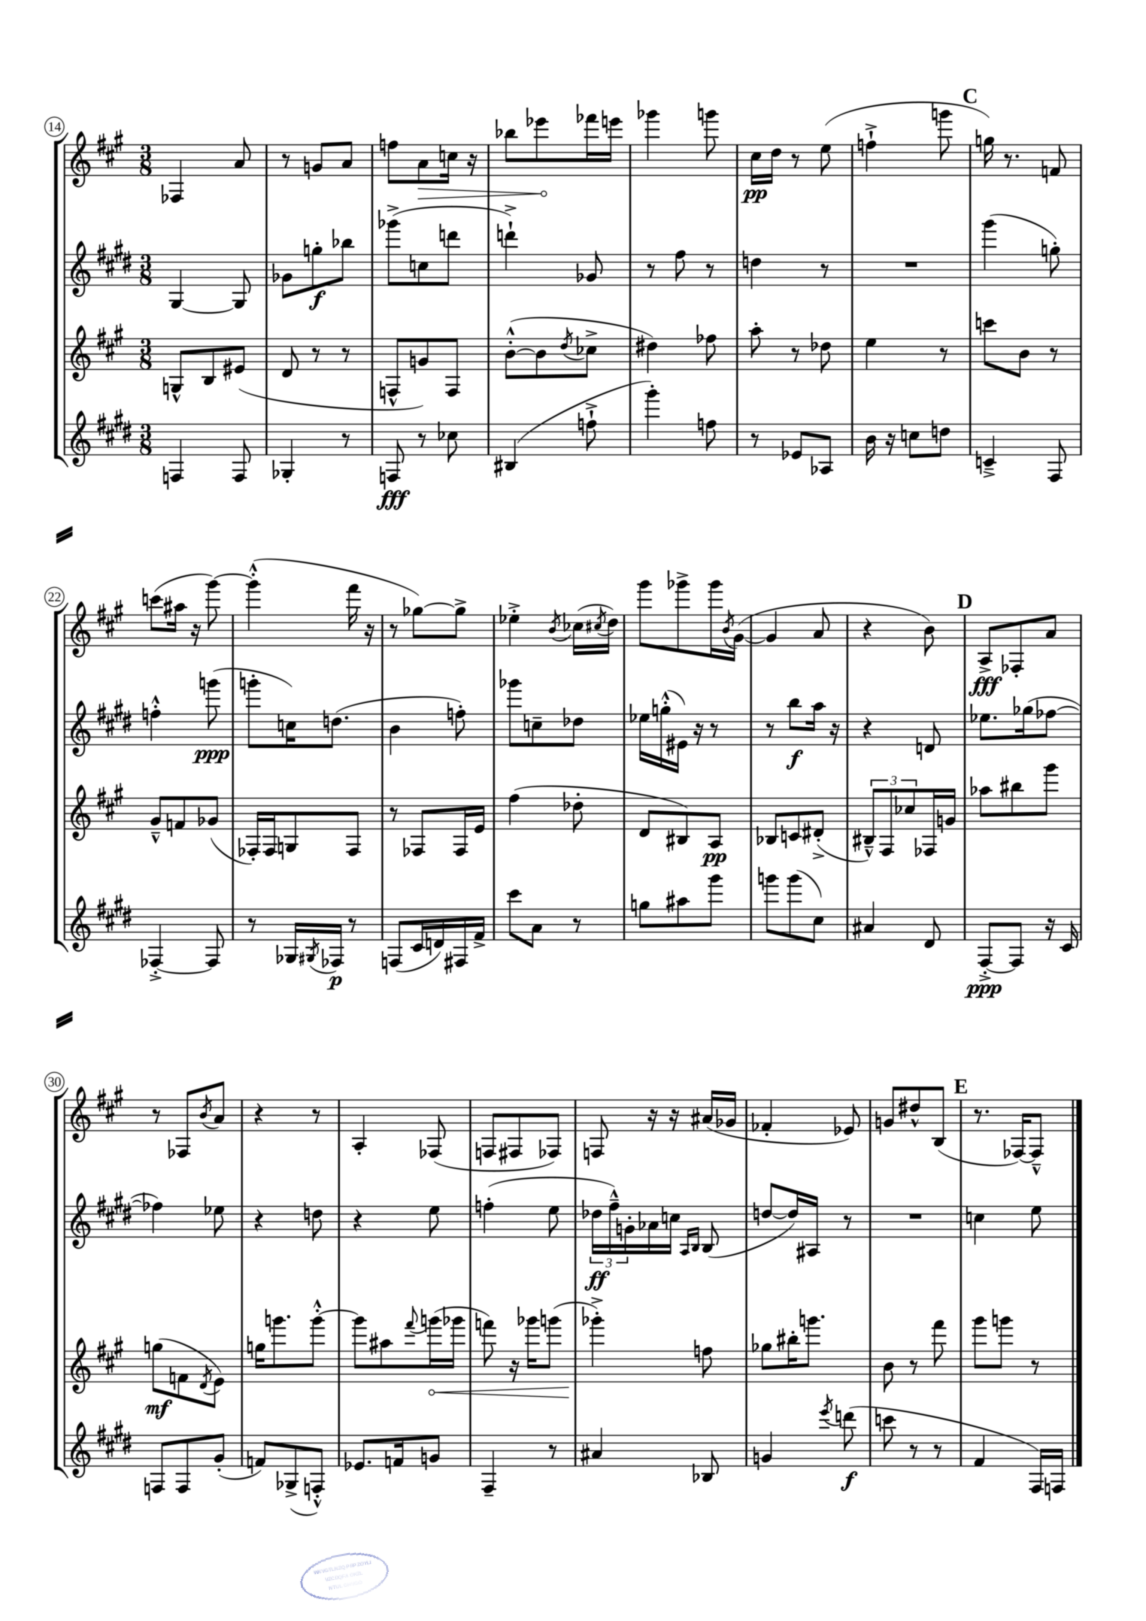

**kern	**kern	**kern	**kern
*staff4	*staff3	*staff2	*staff1
*clefG2	*clefG2	*clefG2	*clefG2
*k[f#c#g#d#]	*k[f#c#g#]	*k[f#c#g#d#]	*k[f#c#g#]
*M3/8	*M3/8	*M3/8	*M3/8
4F/	8G^^/L	[4G#/	4F-/
.	8B/	.	.
8F/	(8e#/J	8G#/]	8a/
=	=	=	=
4G-'/	8d/	8g-\L	8r
.	8r	8gg'\	8g/L
8r	8r	8bb-\J	8a/J
=	=	=	=
8F/	8F^^/L	(8ggg-^\L	8ff\L
8r	8g/)	8cc\	8a\
8cc-\	8F/J	8ddd\J	16cc\Jk
.	.	.	16r
=	=	=	=
(4B#/	([8b'^^\L	4ddd`^\)	8bb-\L
.	8b\]	.	8eee-\
.	8qdd/	.	.
8ff`^\	8cc-^\J	8g-/	16fff-\L
.	.	.	16eee\JJ
=	=	=	=
4ggg#'\)	4dd#\)	8r	4ggg-\
.	.	8ff#\	.
8ff\	8ff-\	8r	8ggg\
=	=	=	=
8r	8aa'\	4dd\	16cc#\LL
.	.	.	16dd\JJ
8e-/L	8r	.	8r
8A-/J	8dd-\	8r	(8ee\
=	=	=	=
16b\	4ee\	4.r	4ff`^\
16r	.	.	.
8cc\L	.	.	.
8dd\J	8r	.	8ggg\
=	=	=	=
4c~^/	8ccc\L	(4ggg#\	16gg\)
.	.	.	8.r
.	8b\J	.	.
8F#/	8r	8gg'\)	8f/
=	=	=	=
[4F-'^/	8g#~^^/L	4ff'^^\	(8ccc\L
.	8f/	.	16aa#\Jk
.	.	.	16r
8F-/]	(8g-/J	(8ggg\	[8ggg#\)
=	=	=	=
8r	16F-'/LL)	8ggg'\L	(4ggg#'^^\]
.	16F-/J	.	.
16G-/LL	8G/	16cc\K)	.
8qG#/	.	.	.
16F-/JJ	.	(8.dd\J	.
8r	8F-/J	.	16fff#\
.	.	.	16r
=	=	=	=
(8F/L	8r	4b\	8r
16c#/L	8F-/L	.	[8gg-\L)
16d/)	.	.	.
16F#/	16F-/L	8ff'\)	8gg-^\]J
16f#^/JJ	16e/JJ	.	.
=	=	=	=
8ccc#\L	(4ff#\	8ggg-\L	4ee-'^\
8a\J	.	8cc~\	.
.	.	.	8qb/
8r	8dd-'\	8dd-\J	(16cc-\LL
.	.	.	8qcc#/
.	.	.	16dd\JJ)
=	=	=	=
8gg\L	8d/L	16ee-\LL	8ggg#\L
.	.	(16gg'^^\	.
8aa#\	8B#/)	16e#\JJ)	8ggg-^\
.	.	16r	.
8ggg#\J	8A/J	8r	16ggg-\L
.	.	.	8qb/
.	.	.	([16g#\JJ
=	=	=	=
8ggg\L	8B-/L	8r	4g#/]
(8ggg\	8c/	8bb\L	.
8cc#\J)	(8d#'^/J	16aa\Jk	8a/
.	.	16r	.
=	=	=	=
4a#/	12B#~^^/L)	4r	4r
.	12F#/	.	.
.	12cc-/	.	.
8d#/	16F-/L	8d/	8b\)
.	16g/JJ	.	.
=	=	=	=
[8F#'^/L	8aa-\L	8.ee-\L	8A^/L
8F#/]J	8bb#\	.	8F-'/
.	.	(16gg-\k	.
16r	8ggg#\J	[8ff-\J	8a/J
16c#/	.	.	.
=	=	=	=
8F/L	(8gg\L	4ff-\])	8r
8F/	8f\	.	8F-/L
.	8qd/	.	8qb/
(8g#'/J	8e\J)	8ee-\	8a/J
=	=	=	=
8f/L)	16gg\LK	4r	4r
.	8.ggg\	.	.
(8G-^/	.	.	.
8F'^^/J)	[8ggg'^^\J	8dd\	8r
=	=	=	=
8.e-/L	8ggg\]L	4r	4A'/
.	8aa#\	.	.
16f/k	.	.	.
.	8qqfff#/	.	.
8g/J	(16ggg\L	8ee\	(8F-/
.	16ggg-\JJ	.	.
=	=	=	=
4F#~/	8fff\)	(4ff'\	8F/L
.	16r	.	8F#/
.	16ggg-\LK	.	.
8r	(8ggg\J	8ee\	8F-/J)
=	=	=	=
4a#/	4ggg-'^\)	24dd-\LL	8F/
.	.	24ff#~^^\)	.
.	.	24g'\	.
.	.	16a-\	16r
.	.	16cc\JJ	16r
.	.	16qqA/LL	.
.	.	16qqB/JJ	.
8B-/	8ff\	(8B/	(16a#/LL
.	.	.	16g-/JJ
=	=	=	=
4g/	8gg-\L	[8dd/L	4f-'/
.	16bb#'\K	16dd/]L)	.
.	8.ggg\J	16A#/JJ	.
8qeee/	.	.	.
(8ddd\	.	8r	8e-/)
=	=	=	=
8ccc\	8b\	4.r	8g/L
8r	8r	.	8dd#^^/
8r	8fff#\	.	(8B/J
=	=	=	=
4f#/	8ggg#\L	4cc\	8.r
.	8ggg\J	.	.
.	.	.	[16F-/LK)
16F#/LL)	8r	8ee\	8F-~^^/]J
16F/JJ	.	.	.
==	==	==	==
*-	*-	*-	*-
